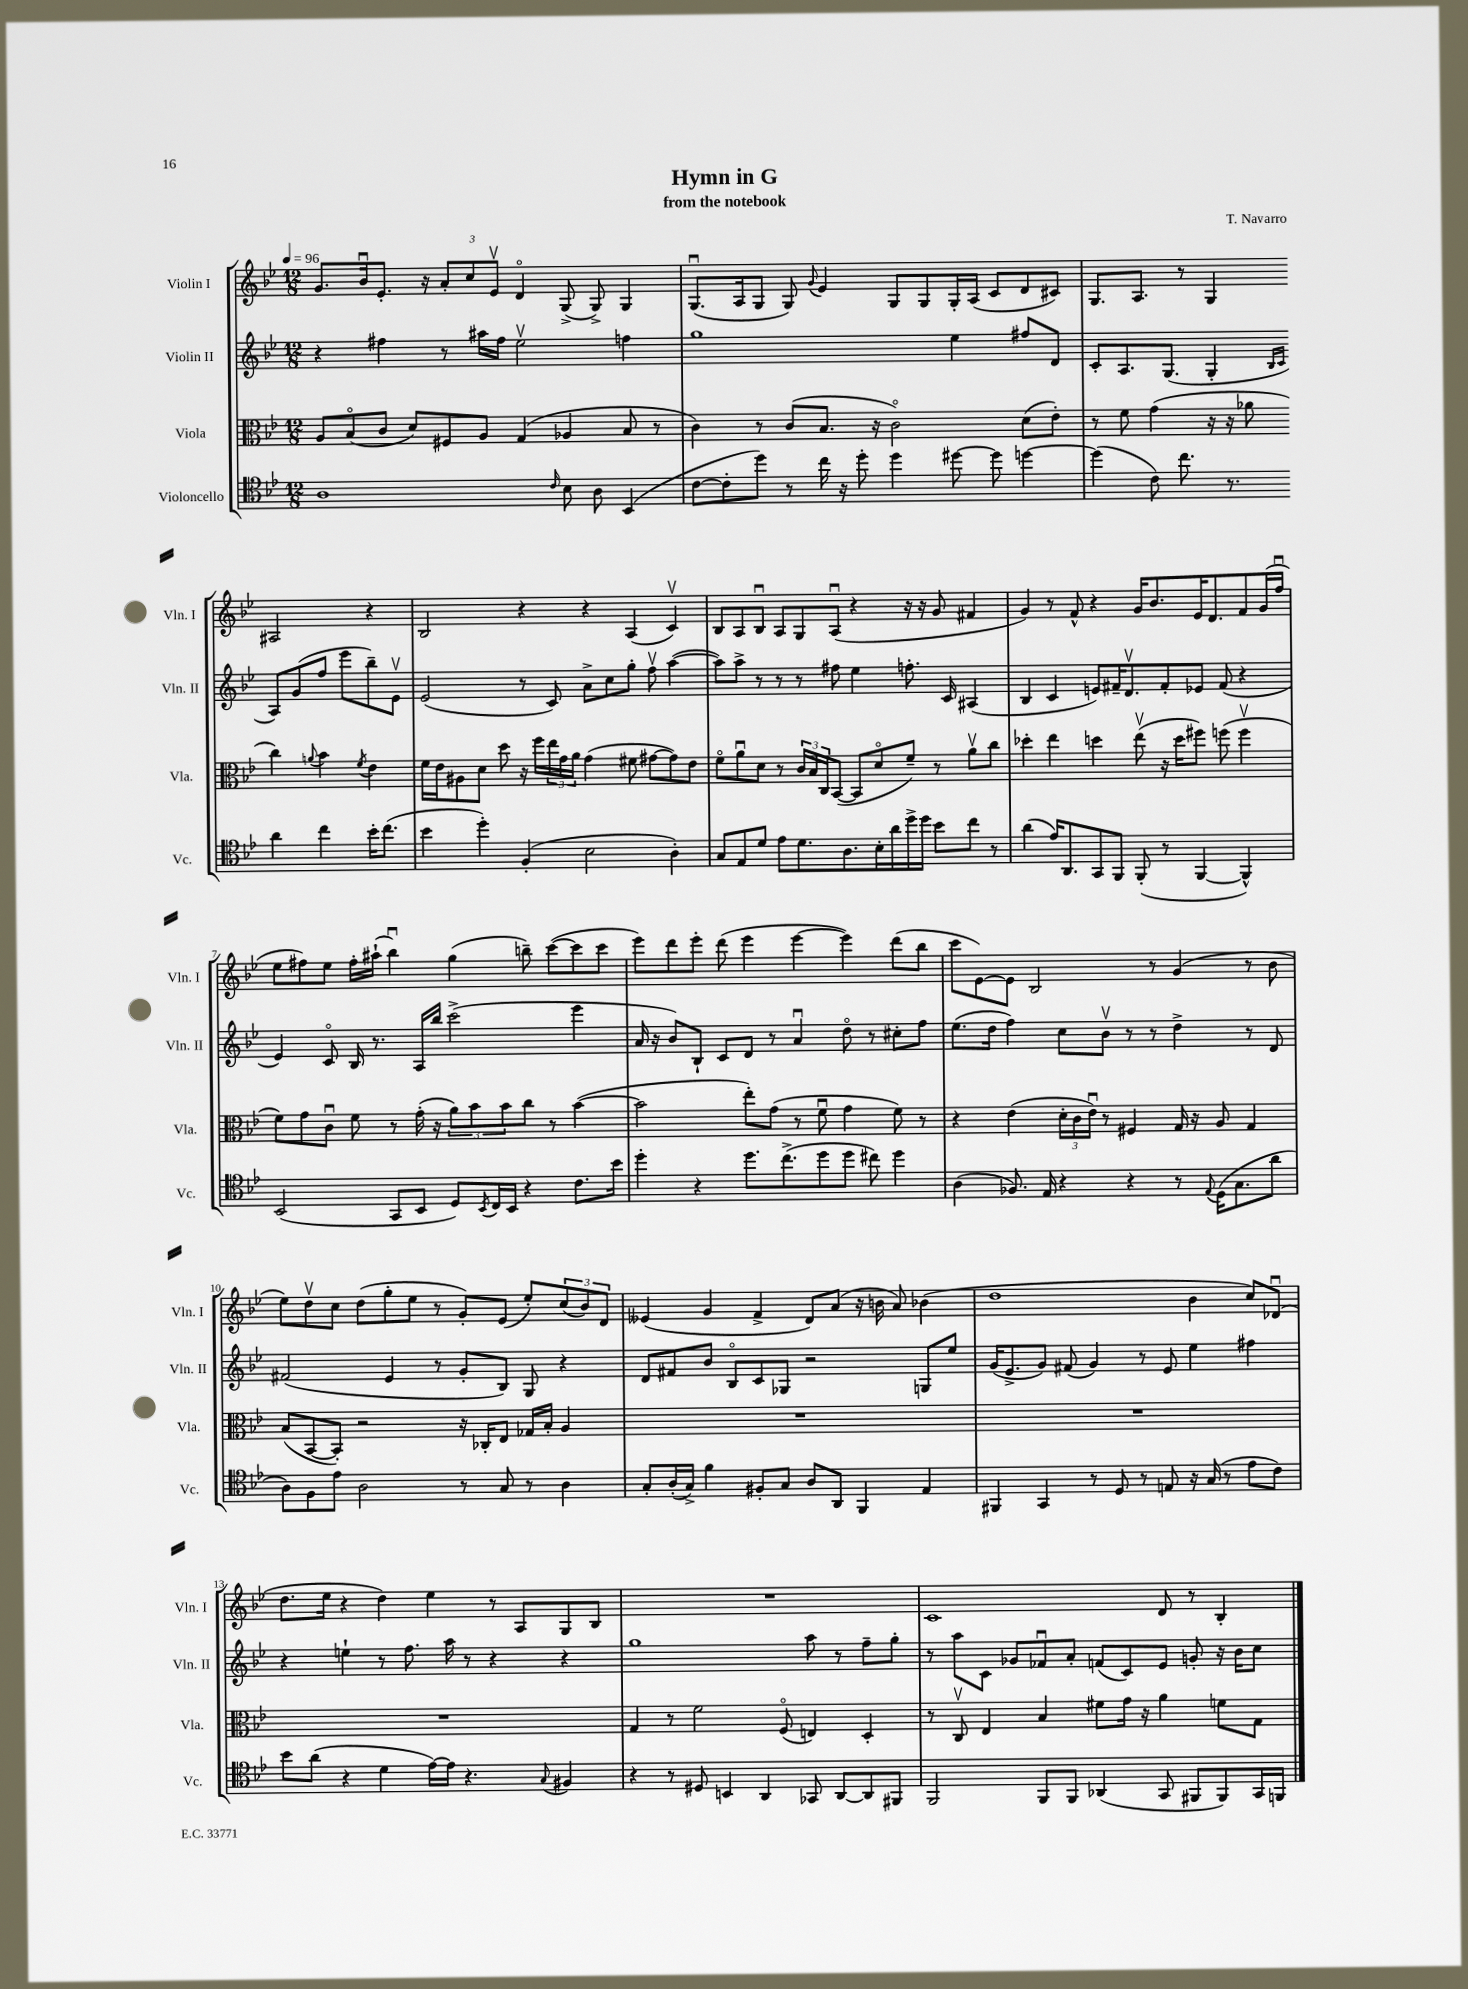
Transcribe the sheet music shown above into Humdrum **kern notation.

**kern	**kern	**kern	**kern
*staff4	*staff3	*staff2	*staff1
*clefC4	*clefC3	*clefG2	*clefG2
*k[b-e-]	*k[b-e-]	*k[b-e-]	*k[b-e-]
*M12/8	*M12/8	*M12/8	*M12/8
*MM96	*MM96	*MM96	*MM96
1A	8A	4r	8.g
.	(8B-o	.	.
.	.	.	16b-u
.	8c	4ff#	8.e-'
.	8d)	.	.
.	.	.	16r
.	8F#	8r	12a'
.	.	.	12cc
.	8A	16aa#	.
.	.	.	12e-v
.	.	16ff#	.
.	(4G	2ee-v	4do
16qqc	.	.	.
8B-	4A-	.	(8G^
8A	.	.	8G^)
(4BB-	8B-	4ff	4G
.	8r	.	.
=	=	=	=
[8c	4c)	1gg	(8.Gu
8c']	.	.	.
.	.	.	16A
8dd)	8r	.	8G
8r	(8c	.	8G)
.	.	.	8qqg
16cc	8.B-	.	4e-
16r	.	.	.
8dd'	.	.	.
.	16r	.	.
4dd	2co)	.	8G
.	.	.	8G
[8dd#	.	4ee-	16G'
.	.	.	(16A
8dd#]	.	.	8c
[4dd	(8d	8ff#	8d
.	8e-')	8d	8c#)
=	=	=	=
(4dd]	8r	8c'	8.G
.	8f	8.A	.
.	.	.	8.A
8c)	(4g	.	.
.	.	(8.G	.
8.cc	.	.	8r
.	16r	4G'	4G
8.r	16r	.	.
.	8a-	.	.
.	.	16qqB-	.
.	.	16qqc	.
4a	4cc)	8A)	2A#
.	.	(8g	.
.	8qqa	.	.
4cc	4b-	8ff	.
.	.	8eee-	.
.	8qf	.	.
16b-'	4e-	8bb-~)	4r
(8.cc	.	.	.
.	.	8e-v	.
=	=	=	=
4b-	16f	(2e-	2B-
.	16e-	.	.
.	8A#	.	.
4dd')	8d	.	.
.	8dd	.	.
(4F'	16r	8r	4r
.	16ff	.	.
.	24ee-	8c)	.
.	24g	.	.
.	24a	.	.
2B-	(4g	8a^	4r
.	.	8cc	.
.	8f#	8gg'	(4A
.	[8g#	8ffv	.
4A')	8g#])	([4aa	4cv)
.	8e-	.	.
=	=	=	=
8G	8fo	8aa])	8B-
8E-	8au	8aa^	8A
8d	8d	8r	8B-u
8e-	8r	8r	8A
8.d	24c	8r	8G
.	24B-	.	.
.	24C	.	.
.	([8BB-	8ff#	(8Au
8.A	.	.	.
.	8BB-]	4ee-	4r
16B-'	8do	.	.
16a	.	.	.
16dd^	8f~)	8.ff'	16r
16dd	.	.	16r
8b-	8r	.	8g
.	.	16c	.
8cc	8av	(4A#	4f#
8r	8cc	.	.
=	=	=	=
(4a	4dd-'	4B-	4g)
16e-)	4ee-	4c	8r
8.AA	.	.	.
.	.	.	8f^^
8GG	4dd	8e)	4r
8FF	.	16f#~	.
.	.	8.dv	.
(8FF'	(8ee-v	.	16g
.	.	.	8.b-
8r	16r	8f#'	.
.	16dd	.	.
[4FF	8ff#)	8e-	16e-
.	.	.	8.d
.	(8ff	(8f#	.
4FF^^])	4ffv	4r	8f
.	.	.	(16g
.	.	.	16ffu
=	=	=	=
(2BB-	8f)	4e-)	8ee-
.	8g	.	8ff#)
.	8cu	8co	8ee-
.	8f	16B-	16ff#'
.	.	8.r	(16aa#`
8GG	8r	.	4bb-u)
8BB-	(16g'	16A	.
.	16r	16bb-	.
8D)	12a)	(2ccc^	(4gg
.	12b-	.	.
8qBB-	.	.	.
16C	.	.	.
.	12b-	.	.
16BB-	.	.	.
4r	8cc	.	8bb~)
.	8r	.	([8ccc
8.c	([4b-	4eee-	8ccc]
.	.	.	8ccc
16b-	.	.	.
=	=	=	=
4dd'	2b-]	16a	8eee-)
.	.	16r	.
.	.	8b-)	8ddd
4r	.	8B-`	8eee-'
.	.	8c	(8ddd
8.dd	8ee-')	8d	4eee-
.	(8g	8r	.
(8.cc^	.	.	.
.	8r	4au	[4eee-
8dd	8fu	.	.
8dd	4g	8ddo	4eee-])
8cc#)	.	8r	.
4dd	8f)	8cc#'	(8ddd
.	8r	8ff	8bb-
=	=	=	=
(4A	4r	(8.ee-	8ccc
.	.	.	[8e-)
.	.	16dd	.
8.F-)	(4e-	4ff)	8e-]
.	.	.	2B-
16E-	.	.	.
4r	24d'	8cc	.
.	24c	.	.
.	24e-u)	.	.
.	8r	8b-v	.
4r	4F#	8r	.
.	.	8r	8r
8r	16G	4dd^	(4g
.	16r	.	.
8qqE-	.	.	.
(16D	8A	.	.
8.G	.	.	.
.	4G	8r	8r
8a	.	8d	8b-
=	=	=	=
8A)	(8B-	(2f#	8ee-)
8F	[8BB-	.	8ddv
8e-	8BB-'])	.	8cc
2A	2r	.	(8dd
.	.	4e-	8gg'
.	.	.	8ee-
.	.	8r	8r
8r	16r	8g'	8g')
.	16C-'	.	.
8G	8E-	8B-)	(8e-
8r	16G-	8G	8ee-')
.	16B-'	.	.
4A	4A	4r	(12cc
.	.	.	12b-)
.	.	.	12d
=	=	=	=
8G'	1.r	8d	(4e--
(16A'	.	8f#	.
16G^)	.	.	.
4f	.	8b-	4g
.	.	8B-o	.
8F#'	.	8c	4f^
8G	.	8G-	.
8A	.	2r	8d)
8AA	.	.	(8a
4FF	.	.	16r
.	.	.	16b
.	.	.	8a)
4E-	.	8G	(4b-
.	.	8ee-	.
=	=	=	=
4FF#	1.r	(16g	1dd
.	.	8.e-^	.
4GG	.	8g)	.
.	.	(8f#	.
8r	.	4g)	.
8D	.	.	.
8r	.	8r	.
8E	.	8e-	.
16r	.	4ee-	4b-
(16G	.	.	.
8r	.	.	.
8e-	.	4ff#	8cc)
8c)	.	.	(8d-u
=	=	=	=
8b-	1.r	4r	8.dd
(8a	.	.	.
.	.	.	16ee-
4r	.	4ee`	4r
4d	.	8r	4dd)
.	.	8.ff	.
[16e-)	.	.	4ee-
16e-]	.	16aa	.
4.r	.	8r	.
.	.	4r	8r
.	.	.	8A
8qqG	.	.	.
4F#	.	4r	8G
.	.	.	8B-
=	=	=	=
4r	4G	1gg	1.r
8r	8r	.	.
8D#	2f	.	.
4BB	.	.	.
4AA	.	.	.
.	(8Fo	.	.
8GG-	4E)	8aa	.
[8AA	.	8r	.
8AA]	4D'	8ff~	.
8FF#	.	8gg'	.
=	=	=	=
2FF	8r	8r	1c
.	8Cv	8aa	.
.	4E-	8c	.
.	.	8g-	.
8FF	4B-	8f-u	.
8FF	.	8a'	.
(4AA-	8f#	(8f	.
.	16g	8c)	.
.	16r	.	.
8GG	4a	8e-	8d
8FF#	.	8g'	8r
8FF#)	8f	16r	4B-'
.	.	16b-	.
16GG	8G	8cc	.
16FF	.	.	.
==	==	==	==
*-	*-	*-	*-
